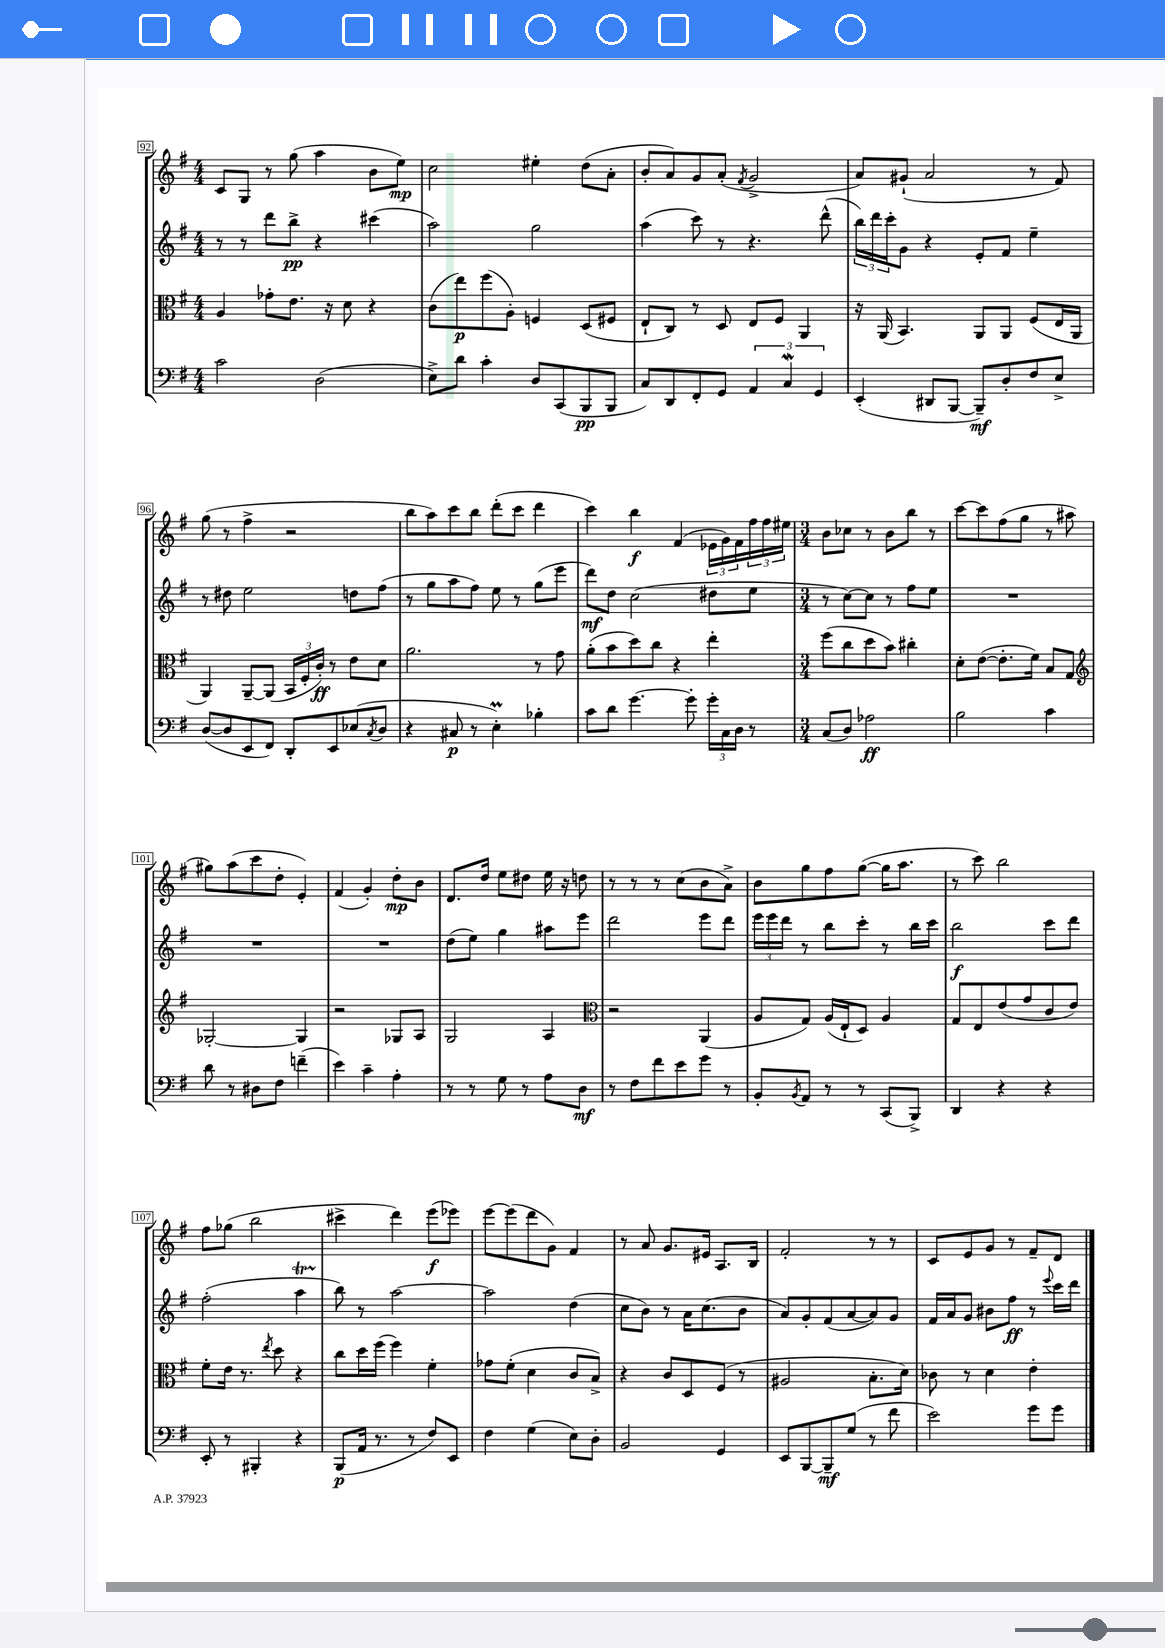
<<
\new StaffGroup <<
\new Staff = "s0" {
    \clef treble \key g \major \numericTimeSignature \time 4/4
    c'8 g8 r8 g''8( a''4 b'8 e''8\mp) |
    c''2 eis''4-. d''8( a'8-. |
    b'8-. a'8) g'8 a'8-.( \acciaccatura { fis'8 } g'2-> |
    a'8) gis'8-!( a'2 r8 fis'8) |
    g''8( r8 fis''4-> r2 |
    b''8 a''8) c'''8 b''8 d'''8-.( c'''8 d'''4 |
    c'''4) b''4\f fis'4( \tuplet 3/2 { ees'16 g'16) fis'16 } \tuplet 3/2 { fis''16 fis''16 eis''16 } |
    \numericTimeSignature \time 3/4 b'8 ces''8 r8 b'8 b''8 r8 |
    c'''8~ c'''8 fis''8( g''8 r8 ais''8 |
    gis''8) a''8( c'''8 d''8-. e'4-.) |
    fis'4( g'4-.) d''8-.\mp b'8 |
    d'8. d''16 e''8 dis''8 e''16 r16 d''8 |
    r8 r8 r8 c''8( b'8 a'8->) |
    b'8 g''8 fis''8 g''8~( g''16 a''8. |
    r8 c'''8) b''2 |
    fis''8 ges''8( b''2 |
    cis'''4-> d'''4) e'''8\f( ees'''8) |
    e'''8~ e'''8( d'''8 g'8) fis'4 |
    r8 a'8 g'8. eis'16 a8. b16 |
    fis'2-. r8 r8 |
    c'8 e'8 g'8 r8 fis'8-- d'8 \bar "|." |
}
\new Staff = "s1" {
    \clef treble \key g \major \numericTimeSignature \time 4/4
    r8 r8 d'''8 b''8->\pp r4 cis'''4( |
    a''2) g''2 |
    a''4( c'''8) r8 r4. d'''8-^( |
    \tuplet 3/2 { b''16) d'''16 c'''16-. } g'8 r4 e'8-. fis'8 e''4-- |
    r8 dis''8 e''2 d''8 fis''8( |
    r8 g''8 a''8 fis''8) e''8 r8 g''8( e'''8 |
    d'''8\mf) d''8 c''2( dis''8 e''8 |
    \numericTimeSignature \time 3/4 r8 c''8~) c''8 r8 fis''8 e''8 |
    R2. |
    R2. |
    R2. |
    d''8( e''8) g''4 ais''8 e'''8 |
    d'''2 e'''8 d'''8 |
    \tuplet 3/2 { e'''16 e'''16 d'''16 } r8 b''8 c'''8-. r8 b''16 c'''16 |
    b''2\f c'''8 d'''8 |
    fis''2-.( a''4\startTrillSpan |
    b''8\stopTrillSpan) r8 a''2~ |
    a''2 d''4( |
    c''8 b'8) r8 a'16 c''8.( b'8 |
    a'8) g'8-. fis'8( a'8~ a'8) g'8 |
    fis'16 a'16 g'8 bis'8 fis''8\ff r8 \appoggiatura { e'''8 } c'''16 d'''16 \bar "|." |
}
\new Staff = "s2" {
    \clef alto \key g \major \numericTimeSignature \time 4/4
    a4 ges'8-. e'8. r16 d'8 r4 |
    c'8( e''8\p) fis''8( a8-.) f4 d8( fis8 |
    e8-! c8) r8 d8 e8 fis8 a,4 |
    r16 a,16( b,4.) a,8 a,8 fis8( e16 a,16 |
    a,4) a,8~-- a,8( \tuplet 3/2 { b,16 fis16-. c'16-.\ff) } r8 e'8 d'8 |
    a'2. r8 g'8 |
    a'8-.( b'8 d''8) c''8 r4 e''4-. |
    \numericTimeSignature \time 3/4 fis''8( c''8 d''8 b'8) cis''4-. |
    d'8-. e'8~( e'8.-. fis'16) b8 g8 |
    \clef treble ges2~-. ges4 |
    r2 ges8 a8 |
    g2 a4 |
    \clef alto r2 a,4( |
    a8 g8) a16( e16-! d8) a4 |
    g8 e8 e'8( g'8 c'8 e'8) |
    fis'8-. e'16 r8. \acciaccatura { e''8 } d''8 r4 |
    c''8 d''16 fis''16( fis''4) fis'4-. |
    ges'8 fis'8-.( d'4 c'8 b8->) |
    r4 c'8 d8 fis8( r8 |
    ais2 b8.-. d'16) |
    ces'8 r8 d'4 e'4-. \bar "|." |
}
\new Staff = "s3" {
    \clef bass \key g \major \numericTimeSignature \time 4/4
    c'2 d2( |
    e8->) d'8 c'4-. d8 c,8( b,,8\pp b,,8 |
    c8) d,8 fis,8-. g,8 \tuplet 3/2 { a,4 c4\mordent g,4 } |
    e,4-.( dis,8 b,,8~ b,,8--\mf) d8-. fis8 e8-> |
    d8~( d8 e,8 fis,8) d,8-. e,8 ees8( \acciaccatura { c8 } d8 |
    r4 cis8\p r8 e4-.\prall) bes4-. |
    c'8 d'8 g'4.~ g'8-. \tuplet 3/2 { g'16-. c16 d16 } r8 |
    \numericTimeSignature \time 3/4 c8( d8) aes2\ff |
    b2 c'4 |
    d'8 r8 dis8 fis8 f'4--( |
    e'4) c'4-- a4-. |
    r8 r8 g8 r8 a8 d8\mf |
    r8 fis8 fis'8 e'8 g'8 r8 |
    b,8-. \acciaccatura { b,8 } a,8 r8 r8 c,8( b,,8->) |
    d,4 r4 r4 |
    e,8-. r8 bis,,4-. r4 |
    b,,8\p( a,16 r8. r8 fis8) e,8 |
    fis4 g4( e8) d8-. |
    b,2 g,4 |
    e,8 b,,8~ b,,8--\mf g8( r8 fis'8 |
    e'2) g'8 g'8 \bar "|." |
}
>>
>>
\layout { \context { \Score currentBarNumber = #92 \override BarNumber.stencil = #(make-stencil-boxer 0.1 0.3 ly:text-interface::print) } }
